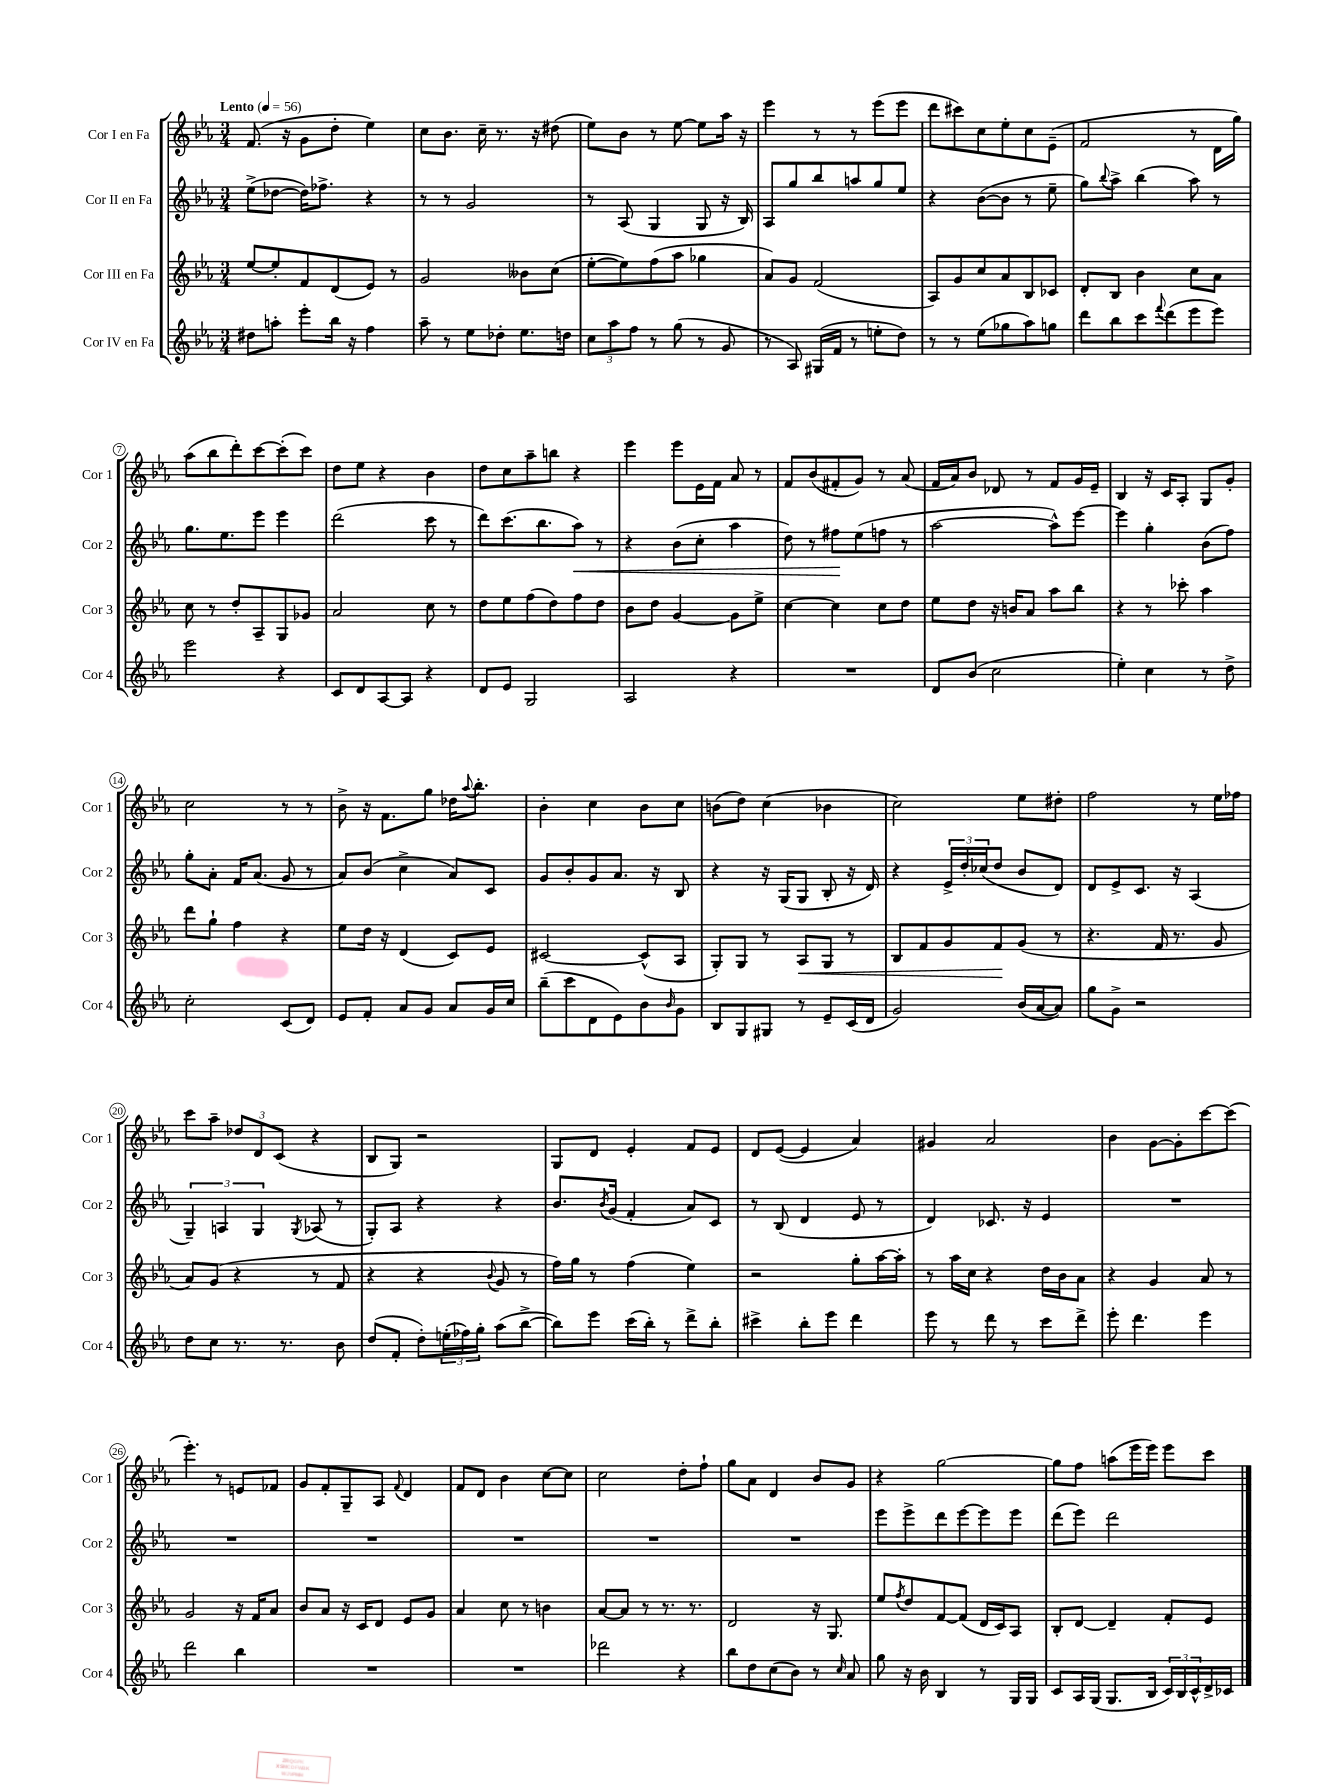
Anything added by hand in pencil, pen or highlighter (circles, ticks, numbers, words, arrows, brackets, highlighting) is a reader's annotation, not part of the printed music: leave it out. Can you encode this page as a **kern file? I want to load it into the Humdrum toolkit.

**kern	**kern	**dynam	**kern	**dynam	**kern
*part4	*part3	*part3	*part2	*part2	*part1
*staff4	*staff3	*staff3	*staff2	*staff2	*staff1
*I"Cor IV en Fa	*I"Cor III en Fa	*	*I"Cor II en Fa	*	*I"Cor I en Fa
*I'Cor 4	*I'Cor 3	*	*I'Cor 2	*	*I'Cor 1
*clefG2	*clefG2	*	*clefG2	*	*clefG2
*k[b-e-a-]	*k[b-e-a-]	*	*k[b-e-a-]	*	*k[b-e-a-]
*M3/4	*M3/4	*	*M3/4	*	*M3/4
*MM56	*MM56	*	*MM56	*	*MM56
=1	=1	=1	=1	=1	=1
!	!	!	!	!	!LO:TX:a:B:t=Lento
8dd#X\L	[8ee-/L	.	(8ee-^\L	.	(8.f/
8aan'\J	8ee-'/]	.	[8dd-X\J	.	.
.	.	.	.	.	16r
8eee-'\L	8f/	.	16dd-\KL])	.	8g\L
.	.	.	8.ff-X^\J	.	.
16bb-\Jk	(8d/	.	.	.	8dd'\J
16r	.	.	.	.	.
4ff\	8e-/J)	.	4r	.	4ee-\)
.	8r	.	.	.	.
=2	=2	=2	=2	=2	=2
8aa-~\	2g/	.	8r	.	8cc\L
8r	.	.	8r	.	8.b-\J
8ee-\L	.	.	2g/	.	.
.	.	.	.	.	16cc~\
8dd-X'\J	.	.	.	.	8.r
8.ee-\L	8b--X\L	.	.	.	.
.	.	.	.	.	16r
.	(8cc\J	.	.	.	(8dd#X\
16ddn\Jk	.	.	.	.	.
=3	=3	=3	=3	=3	=3
12cc\L	[8ee-'\L	.	8r	.	8ee-\L)
12aa-\	.	.	.	.	.
.	8ee-\])	.	(8A-/	.	8b-\J
12ff\J	.	.	.	.	.
8r	(8ff\	.	4G/	.	8r
(8gg\	8aa-\J	.	.	.	[8ee-\
8r	4gg-X\	.	8G/	.	8ee-\L]
8g/	.	.	16r	.	16aa-\Jk
.	.	.	16B-/)	.	16r
=4	=4	=4	=4	=4	=4
8r	8a-/L)	.	8A-/L	.	4eee-\
8A-/)	8g/J	.	8gg/	.	.
(16G#X/LL	(2f/	.	8bb-/	.	8r
16f/JJ	.	.	.	.	.
8r	.	.	8aan/	.	8r
8een'\L	.	.	8gg/	.	(8eee-\L
8dd\J)	.	.	8ee-/J	.	8eee-\J
=5	=5	=5	=5	=5	=5
8r	8A-/L)	.	4r	.	8ddd\L
8r	8g/	.	.	.	8ccc#X\)
(8ee-\L	8cc/	.	([8b-\L	.	8cc\
8gg-X\	8a-/	.	8b-\J]	.	8ee-'\
8aa-\)	8B-/	.	8r	.	8cc\
8ggn\J	8c-X/J	.	8ee-~\	.	(8e-~\J
=6	=6	=6	=6	=6	=6
8ddd\L	8d'/L	.	8gg\L)	.	2f/
.	.	.	8qqbb-/	.	.
8bb-\	8B-/J	.	8aa-^\J	.	.
8ccc\	4b-\	.	(4bb-\	.	.
8qqfff/	.	.	.	.	.
(8ddd\	.	.	.	.	.
8eee-\	8cc\L	.	8aa-\)	.	8r
8eee-\J)	8a-\J	.	8r	.	16d\LL
.	.	.	.	.	16gg\JJ)
!!LO:LB:g=z
=7	=7	=7	=7	=7	=7
2eee-\	8cc\	.	8.gg\L	.	(8aa-\L
.	8r	.	.	.	8bb-\
.	.	.	8.ee-\	.	.
.	8dd'/L	.	.	.	8ddd'\)
.	8A-~/	.	8eee-\J	.	[8ccc\
4r	8G/	.	4eee-\	.	(8ccc'\]
.	8g-X/J	.	.	.	8ccc\J)
=8	=8	=8	=8	=8	=8
8c/L	2a-/	.	(2ddd\	.	8dd\L
8d/	.	.	.	.	8ee-\J
[8A-/	.	.	.	.	4r
8A-/J]	.	.	.	.	.
4r	8cc\	.	8ccc\	.	4b-\
.	8r	.	8r	.	.
=9	=9	=9	=9	=9	=9
8d/L	8dd\L	.	8ddd\L)	.	8dd\L
8e-/J	8ee-\	.	(8.ccc\	.	8cc\
2G/	(8ff\	.	.	.	8aa-~\
.	.	.	8.bb-\	.	.
.	8dd\)	.	.	.	8bbn\J
!	!	!	!	!LO:HP:b	!
.	8ff\	.	8aa-\J)	<	4r
.	8dd\J	.	8r	.	.
=10	=10	=10	=10	=10	=10
2A-/	8b-\L	.	4r	.	4eee-\
.	8dd\J	.	.	.	.
.	[4g/	.	(8b-\L	.	8eee-\L
.	.	.	8cc'\J	.	16e-\L
.	.	.	.	.	16f\JJ
4r	8g\L]	.	4aa-\	.	8a-/
.	8ee-^\J	.	.	.	8r
=11	=11	=11	=11	=11	=11
2.r	[4cc\	.	8dd\)	.	8f/L
.	.	.	8r	.	(8b-/
.	4cc\]	.	8ff#X\L	.	8f#X'/
.	.	.	(8ee-\	[	8g/J)
.	8cc\L	.	8ffn\J	.	8r
.	8dd\J	.	8r	.	(8a-/
=12	=12	=12	=12	=12	=12
8d/L	8ee-\L	.	[2aa-\	.	16f/LL
.	.	.	.	.	16a-/J)
(8b-/J	8dd\J	.	.	.	8b-/J
2cc\	16r	.	.	.	8d-X/
.	16bn/KL	.	.	.	.
.	8a-/J	.	.	.	8r
.	8aa-\L	.	8aa-^^\L])	.	8f/L
.	8bb-\J	.	[8eee-\J	.	16g/L
.	.	.	.	.	16e-~/JJ
=13	=13	=13	=13	=13	=13
4ee-'\)	4r	.	4eee-\]	.	4B-/
4cc\	8r	.	4gg'\	.	16r
.	.	.	.	.	16c/KL
.	8ccc-X'\	.	.	.	8A-'/J
8r	4aa-\	.	(8b-\L	.	8G/L
8dd^\	.	.	8ff\J)	.	8g'/J
!!LO:LB:g=z
=14	=14	=14	=14	=14	=14
2cc'\	8ddd\L	.	8gg'\L	.	2cc\
.	8gg`\J	.	8a-'\J	.	.
.	4ff\	.	16f/KL	.	.
.	.	.	(8.a-/J	.	.
(8c/L	4r	.	8g/	.	8r
8d/J)	.	.	8r	.	8r
=15	=15	=15	=15	=15	=15
8e-/L	8ee-\L	.	8a-/L)	.	8b-^\
8f'/J	16dd\Jk	.	(8b-/J	.	16r
.	16r	.	.	.	8.f\L
8a-/L	(4d/	.	4cc^\	.	.
8g/J	.	.	.	.	8gg\J
8a-/L	8c/L)	.	8a-/L)	.	16dd-X\KL
.	.	.	.	.	8qqaa-/
.	.	.	.	.	8.bb-'\J
16g/L	8e-/J	.	8c/J	.	.
16cc/JJ	.	.	.	.	.
=16	=16	=16	=16	=16	=16
(8bb-~\L	[2c#X/	.	8g/L	.	4b-'\
8ccc\	.	.	8b-'/	.	.
8d\	.	.	8g/	.	4cc\
8e-\)	.	.	8.a-/J	.	.
8b-\	(8c#^^/L]	.	.	.	8b-\L
.	.	.	16r	.	.
16qqb-/	.	.	.	.	.
8g\J	8A-/J	.	8B-/	.	8cc\J
=17	=17	=17	=17	=17	=17
8B-/L	8G'/L)	.	4r	.	(8bn\L
8G/	8G/J	.	.	.	8dd\J)
8G#X/J	8r	.	16r	.	(4cc\
.	.	.	(16G/KL	.	.
!	!	!LO:HP:b	!	!	!
8r	8A-/L	<	8G/J	.	.
8e-~/L	8G/J	.	8B-'/	.	4b-X\
(16c/L	8r	.	16r	.	.
16d/JJ	.	.	16d/)	.	.
=18	=18	=18	=18	=18	=18
2g/)	8B-/L	.	4r	.	2cc\)
.	8f/	.	.	.	.
.	8g/	.	24e-^/LL	.	.
.	.	.	24dd'/	.	.
.	.	.	(24cc-X/J	.	.
.	8f/	.	8dd/J	.	.
(16b-/LL	(8g/J	[	8b-/L	.	8ee-\L
[16a-/J	.	.	.	.	.
8a-/J])	8r	.	8d/J)	.	8dd#X'\J
=19	=19	=19	=19	=19	=19
8gg\L	4.r	.	8d/L	.	2ff\
8g^\J	.	.	8e-^/	.	.
2r	.	.	8.c/J	.	.
.	16f/	.	.	.	.
.	8.r	.	16r	.	.
.	.	.	(4A-/	.	8r
.	8g/	.	.	.	16ee-\LL
.	.	.	.	.	16ff-X\JJ
!!LO:LB:g=z
=20	=20	=20	=20	=20	=20
8dd\L	8a-/L)	.	6G~/)	.	8ccc\L
8cc\J	(8g/J	.	.	.	8aa-~\J
.	.	.	6An/	.	.
8.r	4r	.	.	.	12dd-X/L
.	.	.	6G/	.	12d/
.	.	.	.	.	(12c/J
8.r	.	.	.	.	.
.	.	.	8qG/	.	.
.	8r	.	(8A-X/	.	4r
8b-\	8f/	.	8r	.	.
=21	=21	=21	=21	=21	=21
(8dd/L	4r	.	8G'/L)	.	8B-/L
8f'/J	.	.	8A-/J	.	8G/J)
8dd'\L)	4r	.	4r	.	2r
(24een'\L	.	.	.	.	.
24ff-X\)	.	.	.	.	.
24gg'\JJ	.	.	.	.	.
.	8qqb-/	.	.	.	.
(8aa-\L	8g/	.	4r	.	.
[8bb-^\J	8r	.	.	.	.
=22	=22	=22	=22	=22	=22
8bb-\L])	16ff\LL)	.	8.b-/L	.	8G/L
.	16gg\JJ	.	.	.	.
8eee-\J	8r	.	.	.	8d/J
.	.	.	8qb-/	.	.
.	.	.	(16g/Jk	.	.
(16ccc\LL	(4ff\	.	4f'/	.	4e-'/
16bb-'\JJ)	.	.	.	.	.
8r	.	.	.	.	.
8ddd^\L	4ee-\)	.	8a-/L)	.	8f/L
8bb-'\J	.	.	8c/J	.	8e-/J
=23	=23	=23	=23	=23	=23
4ccc#X^\	2r	.	8r	.	8d/L
.	.	.	(8B-/	.	([8e-/J
8bb-'\L	.	.	4d/	.	4e-/]
8eee-\J	.	.	.	.	.
4ddd\	8gg'\L	.	8e-/	.	4a-/)
.	[16aa-\L	.	8r	.	.
.	16aa-'\JJ]	.	.	.	.
=24	=24	=24	=24	=24	=24
8eee-\	8r	.	4d/)	.	4g#X/
8r	16aa-\LL	.	.	.	.
.	16cc\JJ	.	.	.	.
8ddd\	4r	.	8.c-X/	.	2a-/
8r	.	.	.	.	.
.	.	.	16r	.	.
8ccc\L	16dd\LL	.	4e-/	.	.
.	16b-\J	.	.	.	.
8ddd^\J	8a-\J	.	.	.	.
=25	=25	=25	=25	=25	=25
8eee-'\	4r	.	2.r	.	4b-\
4.ddd\	.	.	.	.	.
.	4g/	.	.	.	[8g\L
.	.	.	.	.	8g'\]
4eee-\	8a-/	.	.	.	[8ccc\
.	8r	.	.	.	(8ccc\J]
!!LO:LB:g=z
=26	=26	=26	=26	=26	=26
2ddd\	2g/	.	2.r	.	4.eee-'\)
.	.	.	.	.	8r
4bb-\	16r	.	.	.	8en/L
.	16f/KL	.	.	.	.
.	8a-/J	.	.	.	8f-X/J
=27	=27	=27	=27	=27	=27
2.r	8b-/L	.	2.r	.	8g/L
.	8a-/J	.	.	.	8f'/
.	16r	.	.	.	8G~/
.	16c/KL	.	.	.	.
.	8d/J	.	.	.	8A-/J
.	.	.	.	.	8qqf/
.	8e-/L	.	.	.	4d/
.	8g/J	.	.	.	.
=28	=28	=28	=28	=28	=28
2.r	4a-/	.	2.r	.	8f/L
.	.	.	.	.	8d/J
.	8cc\	.	.	.	4b-\
.	8r	.	.	.	.
.	4bn\	.	.	.	[8cc\L
.	.	.	.	.	8cc\J]
=29	=29	=29	=29	=29	=29
2ddd-X\	[8a-/L	.	2.r	.	2cc\
.	8a-/J]	.	.	.	.
.	8r	.	.	.	.
.	8.r	.	.	.	.
4r	.	.	.	.	8dd'\L
.	8.r	.	.	.	.
.	.	.	.	.	8ff`\J
=30	=30	=30	=30	=30	=30
8bb-\L	2d/	.	2.r	.	8gg\L
8dd\	.	.	.	.	8a-\J
(8cc\	.	.	.	.	4d/
8b-\J)	.	.	.	.	.
8r	16r	.	.	.	8b-/L
.	8.G/	.	.	.	.
16qqcc/	.	.	.	.	.
8a-/	.	.	.	.	8g/J
=31	=31	=31	=31	=31	=31
8gg\	8ee-/L	.	8eee-\L	.	4r
.	8qff/	.	.	.	.
16r	8dd/	.	8eee-^\	.	.
16b-\	.	.	.	.	.
4B-/	[8f/	.	8ddd\	.	[2gg\
.	(8f/J]	.	[8eee-\	.	.
8r	16d/LL	.	8eee-\]	.	.
.	16c/J)	.	.	.	.
16G/LL	8A-/J	.	8eee-\J	.	.
16G/JJ	.	.	.	.	.
=32	=32	=32	=32	=32	=32
8c/L	8B-'/L	.	(8ddd\L	.	8gg\L]
16A-/L	[8d/J	.	8eee-\J)	.	8ff\J
(16G/JJ	.	.	.	.	.
8.G/L	4d~/]	.	2ddd\	.	(8aan\L
.	.	.	.	.	16eee-\L
16B-/Jk	.	.	.	.	16eee-\JJ)
24c/LL)	8f'/L	.	.	.	8eee-\L
24B-/	.	.	.	.	.
24c^^/	.	.	.	.	.
16d^/	8e-/J	.	.	.	8ccc\J
16c-X/JJ	.	.	.	.	.
==	==	==	==	==	==
*-	*-	*-	*-	*-	*-
